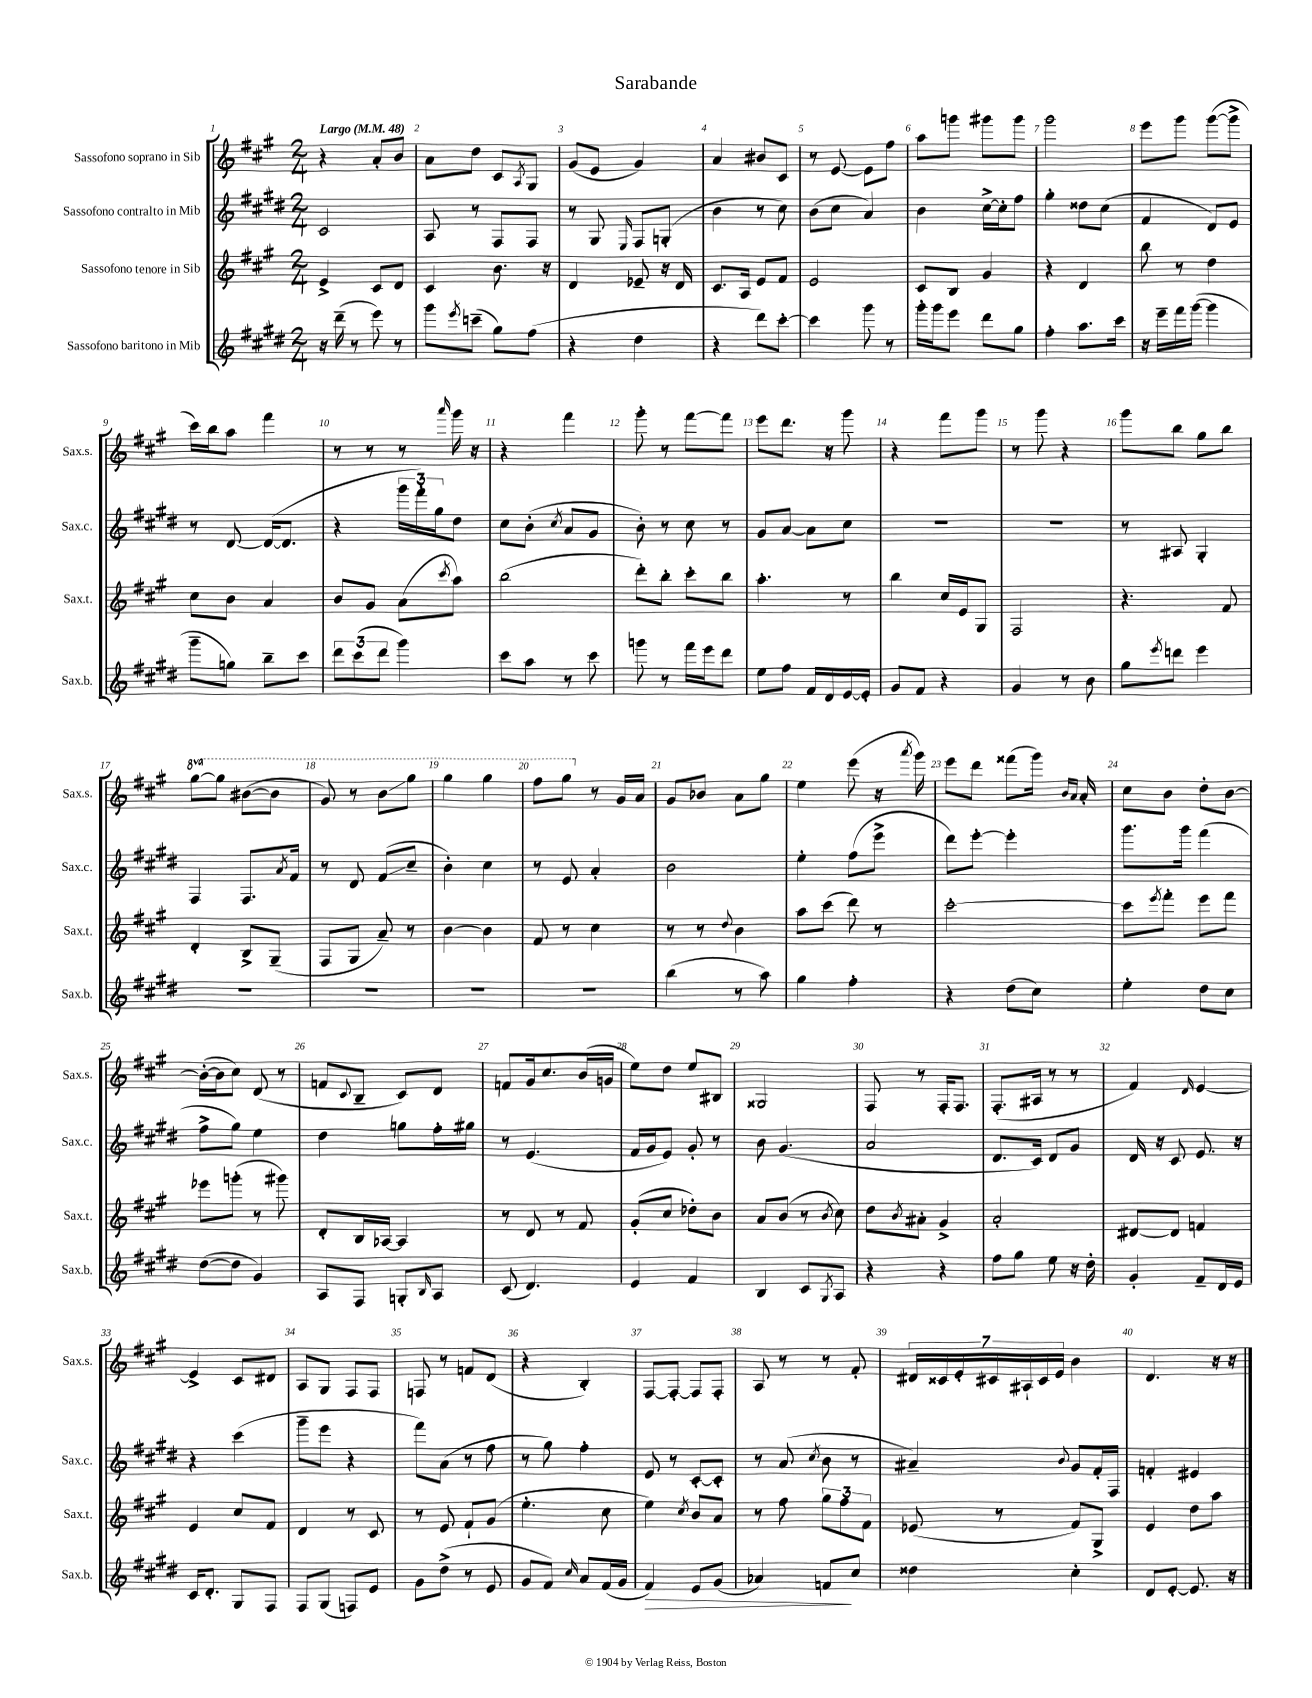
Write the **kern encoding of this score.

**kern	**kern	**kern	**kern
*staff4	*staff3	*staff2	*staff1
*clefG2	*clefG2	*clefG2	*clefG2
*k[f#c#g#d#]	*k[f#c#g#]	*k[f#c#g#d#]	*k[f#c#g#]
*M2/4	*M2/4	*M2/4	*M2/4
*MM48	*MM48	*MM48	*MM48
16r	4e^/	2c#/	4r
(16ddd#~\	.	.	.
8r	.	.	.
8eee\)	8c#/L	.	8a'/L
8r	8d/J	.	8b/J
=	=	=	=
8ggg#\L	4c#/	8A/	8a\L
8qeee/	.	.	.
(8ccc~\J	.	8r	8dd\J
8gg#\L)	8.b\	8F#/L	8c#/L
.	.	.	8qA/
(8ff#\J	.	8F#/J	8G#/J
.	16r	.	.
=	=	=	=
4r	4d/	8r	(8g#/L
.	.	8G#/	8e/J
.	.	16qqE/	.
4dd#\	8e-~/	8F#/L	4g#/)
.	16r	(8G'/J	.
.	16d/	.	.
=	=	=	=
4r	8.c#/L	4b\	4a/
.	16A/Jk	.	.
8ddd#\L)	8e/L	8r	8b#/L
[8ccc#'\J	8f#/J	8cc#\)	8c#/J
=	=	=	=
4ccc#\]	2e/	(8b\L	8r
.	.	8cc#\J	[8e/
8ggg#\	.	4a/)	8e\]L
8r	.	.	8ff#\J
=	=	=	=
16ggg#'\LL	8c#/L	4b\	8aa\L
16ggg#\J	.	.	.
8eee\J	8B/J	.	8ggg\J
8ddd#\L	4g#/	[16cc#^\LL	8ggg#\L
.	.	16cc#'\]J	.
8gg#\J	.	8ff#\J	8ggg#\J
=	=	=	=
4ff#'\	4r	4gg#'\	2ggg#\
8.aa\L	4d/	8dd##\L	.
.	.	(8cc#\J	.
16ccc#\Jk	.	.	.
=	=	=	=
16r	8bb\	4f#/	8eee\L
16eee~\LL	.	.	.
16fff#\	8r	.	8ggg#\J
([16ggg#\JJ	.	.	.
4ggg#\]	4dd\	8d#/L)	([8ggg#\L
.	.	8e/J	8ggg#^\]J
=	=	=	=
8ggg#~\L	8cc#\L	8r	16ccc#\LL)
.	.	.	16bb\J
8gg\J)	8b\J	[8d#/	8aa\J
8bb~\L	4a/	(16d#/_LK	4fff#\
.	.	8.d#/]J	.
8ccc#\J	.	.	.
=	=	=	=
12ddd#\L	8b/L	4r	8r
(12ccc#\	.	.	.
.	8g#/J	.	8r
12ddd#\J	.	.	.
4ggg#\)	(8a\L	24ggg#\LL	8r
.	.	24fff#'\)	.
.	.	24gg#\J	.
.	8qccc#/	.	16qqaaa/
.	8aa\J)	8dd#\J	16ggg#\
.	.	.	16r
=	=	=	=
8ccc#\L	(2bb\	8cc#\L	4r
8aa\J	.	(8b'\J	.
.	.	8qcc#/	.
8r	.	8a/L	4fff#\
8ccc#\	.	8g#/J	.
=	=	=	=
8ggg\	8ddd'\L)	8b'\)	8ggg#'\
8r	8bb'\J	8r	8r
16fff#\LL	8ccc#'\L	8cc#\	[8fff#\L
16eee\J	.	.	.
8ddd#\J	8bb\J	8r	8fff#\]J
=	=	=	=
8ee\L	4.aa'\	8g#/L	8eee\L
8ff#\J	.	[8a/J	8.ddd\J
16f#/LL	.	8a\]L	.
16d#/	.	.	16r
[16e/	8r	8cc#\J	8ggg#\
16e'/]JJ	.	.	.
=	=	=	=
8g#/L	4bb\	2r	4r
8f#/J	.	.	.
4r	16cc#/LL	.	8fff#\L
.	16e/J	.	.
.	8G#/J	.	8ggg#\J
=	=	=	=
4g#/	2F#/	2r	8r
.	.	.	8ggg#\
8r	.	.	4r
8b\	.	.	.
=	=	=	=
8gg#\L	4.r	8r	8ggg#\L
8qeee/	.	.	.
8ddd\J	.	8A#/	8bb\J
4eee\	.	4G#'/	8gg#\L
.	8f#/	.	8bb\J
=	=	=	=
2r	4d'/	4F#/	[8ggg#\L
.	.	.	8ggg#\]J
.	8B^/L	8.F#/L	([8bb#\L
.	(8G#~/J	.	8bb#\]J
.	.	8qa/	.
.	.	16f#/Jk	.
=	=	=	=
2r	8F#/L	8r	8gg#/)
.	8G#/J	8d#/	8r
.	8a~/)	(8f#/L	8bb\L
.	8r	8cc#~/J	8ggg#\J
=	=	=	=
2r	[4b\	4b'\)	4ggg#\
.	4b\]	4cc#\	4ggg#\
=	=	=	=
2r	8f#/	8r	8fff#\L
.	8r	8e/	8ggg#\J
.	4cc#\	4a'/	8r
.	.	.	16g#/LL
.	.	.	16a/JJ
=	=	=	=
(4bb\	8r	2b\	8g#/L
.	8r	.	8b-/J
.	8qqdd/	.	.
8r	4b\	.	8a\L
8aa\)	.	.	8gg#\J
=	=	=	=
4gg#\	8aa\L	4ee'\	4ee\
.	(8ccc#\J	.	.
4ff#'\	8ddd\)	(8ff#\L	(8eee\
.	8r	8eee^\J	16r
.	.	.	8qaaa/
.	.	.	16ggg#\)
=	=	=	=
4r	[2ccc#'\	8ddd#\L)	8eee\L
.	.	[8eee'\J	8ddd\J
(8dd#\L	.	4eee'\]	(8fff##\L
8cc#\J)	.	.	16ggg#\Jk)
.	.	.	16qqb/LL
.	.	.	16qqa/JJ
.	.	.	16a'/
=	=	=	=
4ee'\	8ccc#\]L	8.ggg#\L	8cc#\L
.	8qeee/	.	.
.	8fff#'\J	.	8b\J
.	.	16ggg#\Jk	.
8dd#\L	8eee\L	(4fff#\	8dd'\L
8cc#\J	8fff#\J	.	[8b\J
=	=	=	=
([8dd#\L	8eee-\L	8ff#^\L	(16b'\_LL
.	.	.	16b\]J
8dd#\]J	(8ggg'\J	8gg#\J)	8cc#\J)
4g#/)	8r	4ee\	(8d/
.	8ggg#\)	.	8r
=	=	=	=
8A/L	8d'/L	4dd#\	8f/L
.	.	.	8qqc#/
8F#/J	16B/L	.	8B~/J
.	[16A-/JJ	.	.
8G'/L	4A-/]	8gg\L	8c#/L)
16qqB/	.	.	.
8A/J	.	16ff#'\L	8d/J
.	.	16gg#\JJ	.
=	=	=	=
(8c#/	8r	8r	8f/L
4.d#/)	8d/	(4.e/	16g#/k
.	.	.	8.cc#/
.	8r	.	.
.	8f#/	.	(16b/L
.	.	.	16g/JJ
=	=	=	=
4e/	(8g#'/L	16f#/LL	8ee\L)
.	.	16g#/J	.
.	8cc#/J	8e/J)	8dd\J
4f#/	8dd-'\L)	8g#'/	8ee/L
.	8b\J	8r	8B#/J
=	=	=	=
4B/	8a/L	8b\	2G##/
.	(8b/J	(4.g#/	.
8c#/L	8r	.	.
8qG#/	8qb/	.	.
8A/J	8cc#\)	.	.
=	=	=	=
4r	8dd\L	2a/	8F#/
.	8qb/	.	.
.	8a#'\J	.	8r
4r	4g#^/	.	16F#'/LK
.	.	.	8.F#/J
=	=	=	=
8ff#\L	2a'/	8.d#/L	(8.F#'/L
8gg#\J	.	.	.
.	.	16c#/Jk)	16A#/Jk
8ee\	.	8d#/L	8r
16r	.	8g#/J	8r
16dd#'\	.	.	.
=	=	=	=
4g#'/	[8d#/L	16d#/	4f#/)
.	.	16r	.
.	8d#/]J	8c#/	.
.	.	.	16qqd/
8f#~/L	4f/	8.e/	[4e/
16d#/L	.	.	.
16e/JJ	.	16r	.
=	=	=	=
16c#/LK	4e/	4r	4e^/]
8.d#'/J	.	.	.
8G#/L	8cc#/L	(4ccc#\	8c#/L
8F#/J	8f#/J	.	8d#/J
=	=	=	=
8F#/L	4d/	8ggg#~\L	8A/L
(8G#/J	.	8eee\J	8G#/J
8F/L)	8r	4r	8F#/L
8e/J	8c#/	.	8F#/J
=	=	=	=
8g#\L	8r	8fff#\L)	8F/
(8dd#^\J	8e/	(8a\J	8r
8r	8f#`/L	8r	8f/L
8e/	(8g#/J	8ff#\	(8d/J
=	=	=	=
8g#/L	4.ee'\	8r	4r
8f#/J)	.	8gg#\)	.
16qqcc#/	.	.	.
8a/L	.	4ff#'\	4B'/)
(16f#/L	8cc#\	.	.
16g#/JJ	.	.	.
=	=	=	=
4f#/)	4ee\)	8e/	[8F#/L
.	.	8r	8F#'/_J
.	8qcc#/	.	.
8e/L	8b/L	[8c#'/L	8F#/]L
(8g#/J	8a/J	8c#'/]J	8F#'/J
=	=	=	=
4a-/)	8r	8r	8A/
.	8ff#\	(8a/	8r
.	.	8qcc#/	.
8f/L	12gg#\L	8b\	8r
.	12ff#\	.	.
8cc#/J	.	8r	8f#'/
.	12f#\J	.	.
=	=	=	=
4dd##\	(8e-/	4a#~/)	28d#/LL
.	.	.	28c##/
.	.	.	28e'/
.	.	.	28c#/
.	8r	.	.
.	.	.	28A#`/
.	.	.	28c#/
.	.	.	28e/JJ
.	.	8qqb/	.
4cc#'\	8f#/L)	8g#/L	4b\
.	8G#^/J	16f#'/L	.
.	.	16F#/JJ	.
=	=	=	=
8d#/L	4e/	4f'/	4.d/
[8e'/J	.	.	.
8.e/]	8dd\L	4e#/	.
.	8aa\J	.	16r
16r	.	.	16r
==	==	==	==
*-	*-	*-	*-
